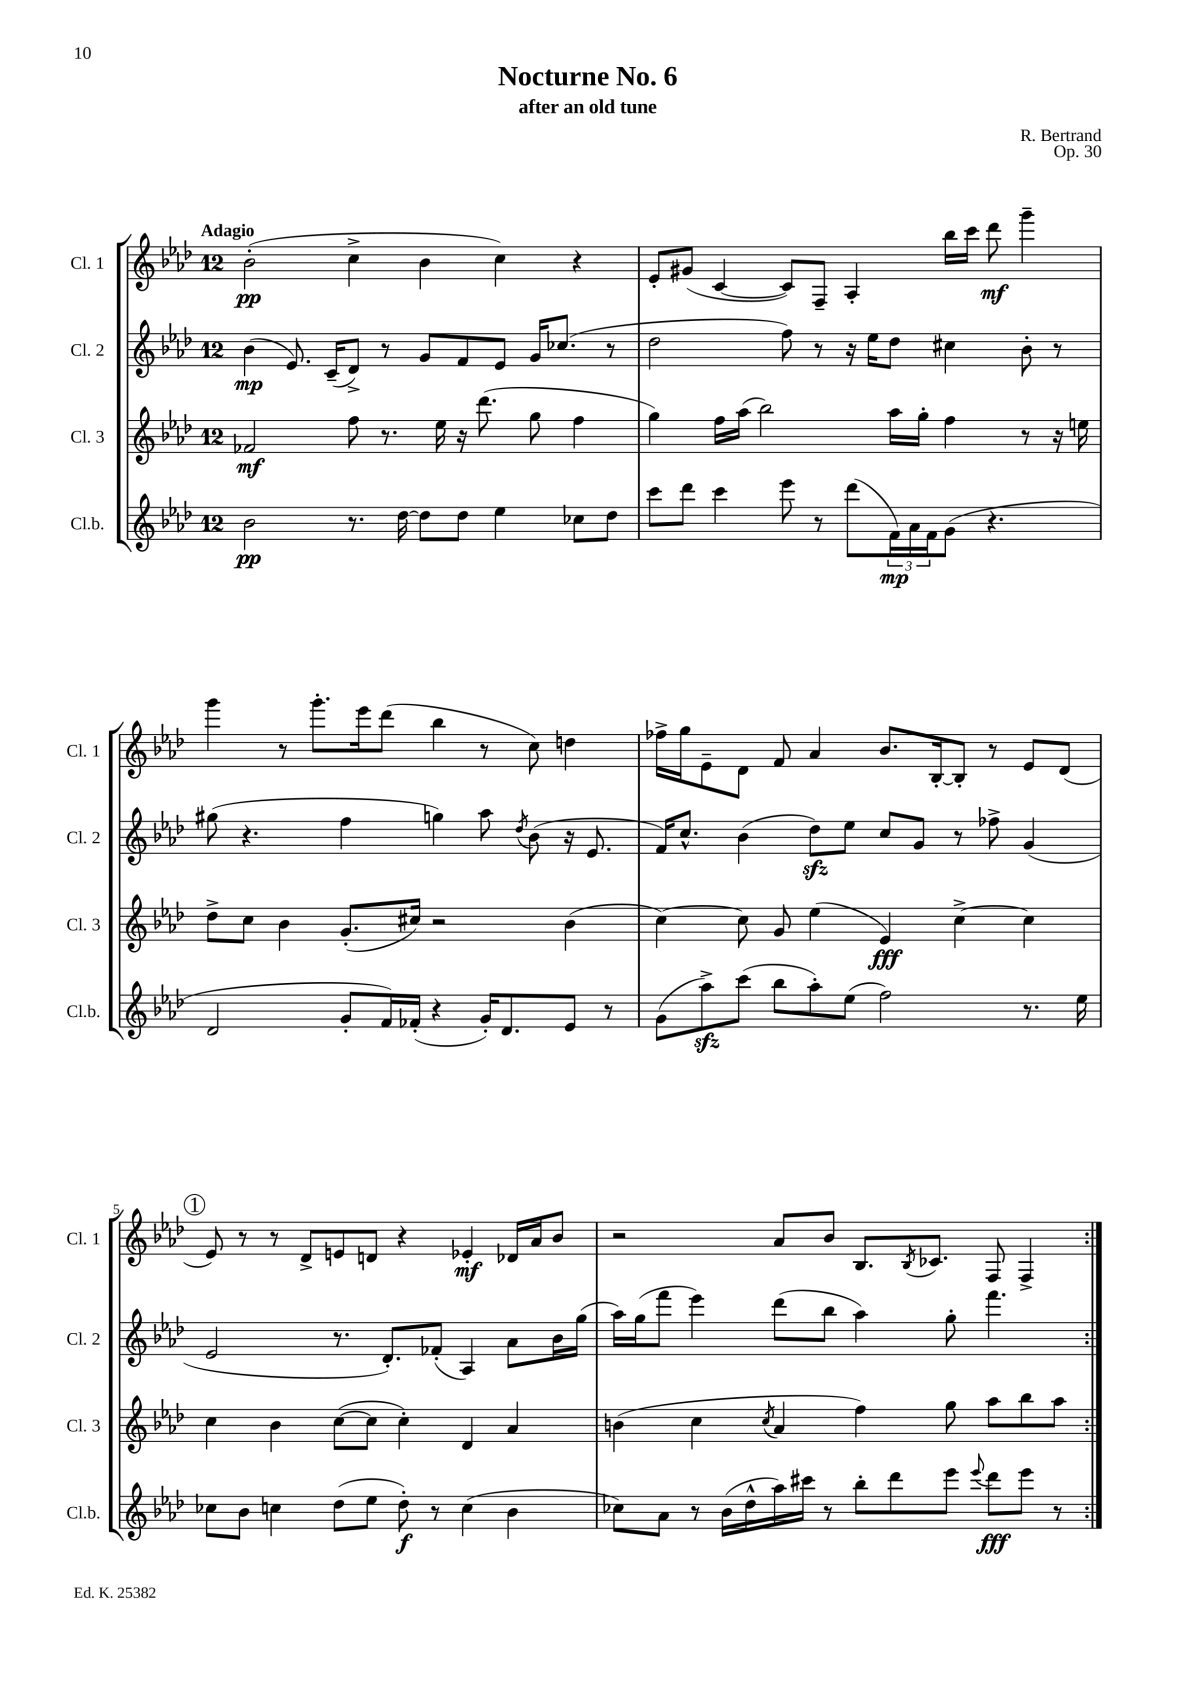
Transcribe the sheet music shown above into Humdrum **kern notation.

**kern	**kern	**kern	**kern
*staff4	*staff3	*staff2	*staff1
*clefG2	*clefG2	*clefG2	*clefG2
*k[b-e-a-d-]	*k[b-e-a-d-]	*k[b-e-a-d-]	*k[b-e-a-d-]
*M12/8	*M12/8	*M12/8	*M12/8
2b-	2f-	(4b-	(2b-'
.	.	8.e-)	.
.	.	(16c~	.
8.r	8ff	8d-^)	4cc^
.	8.r	8r	.
[16dd-	.	.	.
8dd-]	.	8g	4b-
.	16ee-	.	.
8dd-	16r	8f	.
.	(8.ddd-	.	.
4ee-	.	8e-	4cc)
.	8gg	16g	.
.	.	(8.cc-	.
8cc-	4ff	.	4r
8dd-	.	8r	.
=	=	=	=
8ccc	4gg)	2dd-	8e-'
8ddd-	.	.	(8g#
4ccc	16ff	.	[4c
.	(16aa-	.	.
.	2bb-)	.	.
8eee-	.	8ff)	8c])
8r	.	8r	8F~
(8ddd-	.	16r	4A-'
.	.	16ee-	.
24f)	16aa-	8dd-	.
24a-	.	.	.
.	16gg'	.	.
24f	.	.	.
(8g	4ff	4cc#	16bb-
.	.	.	16ccc
4.r	.	.	8ddd-
.	8r	8b-'	4ggg~
.	16r	8r	.
.	16ee	.	.
=	=	=	=
2d-	8dd-^	(8gg#	4ggg
.	8cc	4.r	.
.	4b-	.	8r
.	.	.	8.ggg'
8g'	(8.g'	4ff	.
.	.	.	16eee-
16f)	.	.	(8ddd-
(16f-'	16cc#)	.	.
4r	2r	4gg)	4bb-
16g')	.	8aa-	8r
8.d-	.	.	.
.	.	8qdd-	.
.	.	(8b-	8cc)
8e-	(4b-	16r	4dd
.	.	8.e-	.
8r	.	.	.
=	=	=	=
(8g	[4cc)	16f)	16ff-^
.	.	8.cc^^	16gg
8aa-^)	.	.	8e-~
(8ccc	8cc]	(4b-	8d-
8bb-	8g	.	8f
8aa-')	(4ee-	8dd-)	4a-
(8ee-	.	8ee-	.
2ff)	4e-)	8cc	8.b-
.	.	8g	.
.	.	.	[16B-'
.	[4cc^	8r	8B-']
.	.	8ff-^	8r
8.r	4cc]	(4g	8e-
.	.	.	(8d-
16ee-	.	.	.
=	=	=	=
8cc-	4cc	2e-	8e-)
8b-	.	.	8r
4cc	4b-	.	8r
.	.	.	8d-^
(8dd-	([8cc	8.r	8e
8ee-	8cc]	.	8d
.	.	8.d-')	.
8dd-')	4cc')	.	4r
8r	.	(8f-'	.
(4cc	4d-	4A-)	4e-'
4b-	4a-	8a-	16d-
.	.	.	16a-
.	.	16b-	8b-
.	.	(16gg	.
=	=	=	=
8cc-)	(4b	16aa-)	2r
.	.	(16gg	.
8a-	.	8fff	.
8r	4cc	4eee-)	.
(16b-	.	.	.
16dd-^^	.	.	.
.	8qcc	.	.
16aa-)	4a-	(8ddd-	8a-
16ccc#	.	.	.
8r	.	8bb-	8b-
8bb-'	4ff)	4aa-)	8.B-
8ddd-	.	.	.
.	.	.	8qB-
.	.	.	8.c-
8eee-	8gg	8gg'	.
8qqeee-	.	.	.
8ddd-	8aa-	4.fff	8F
8eee-	8bb-	.	4F^
8r	8aa-	.	.
==:|!	==:|!	==:|!	==:|!
*-	*-	*-	*-
